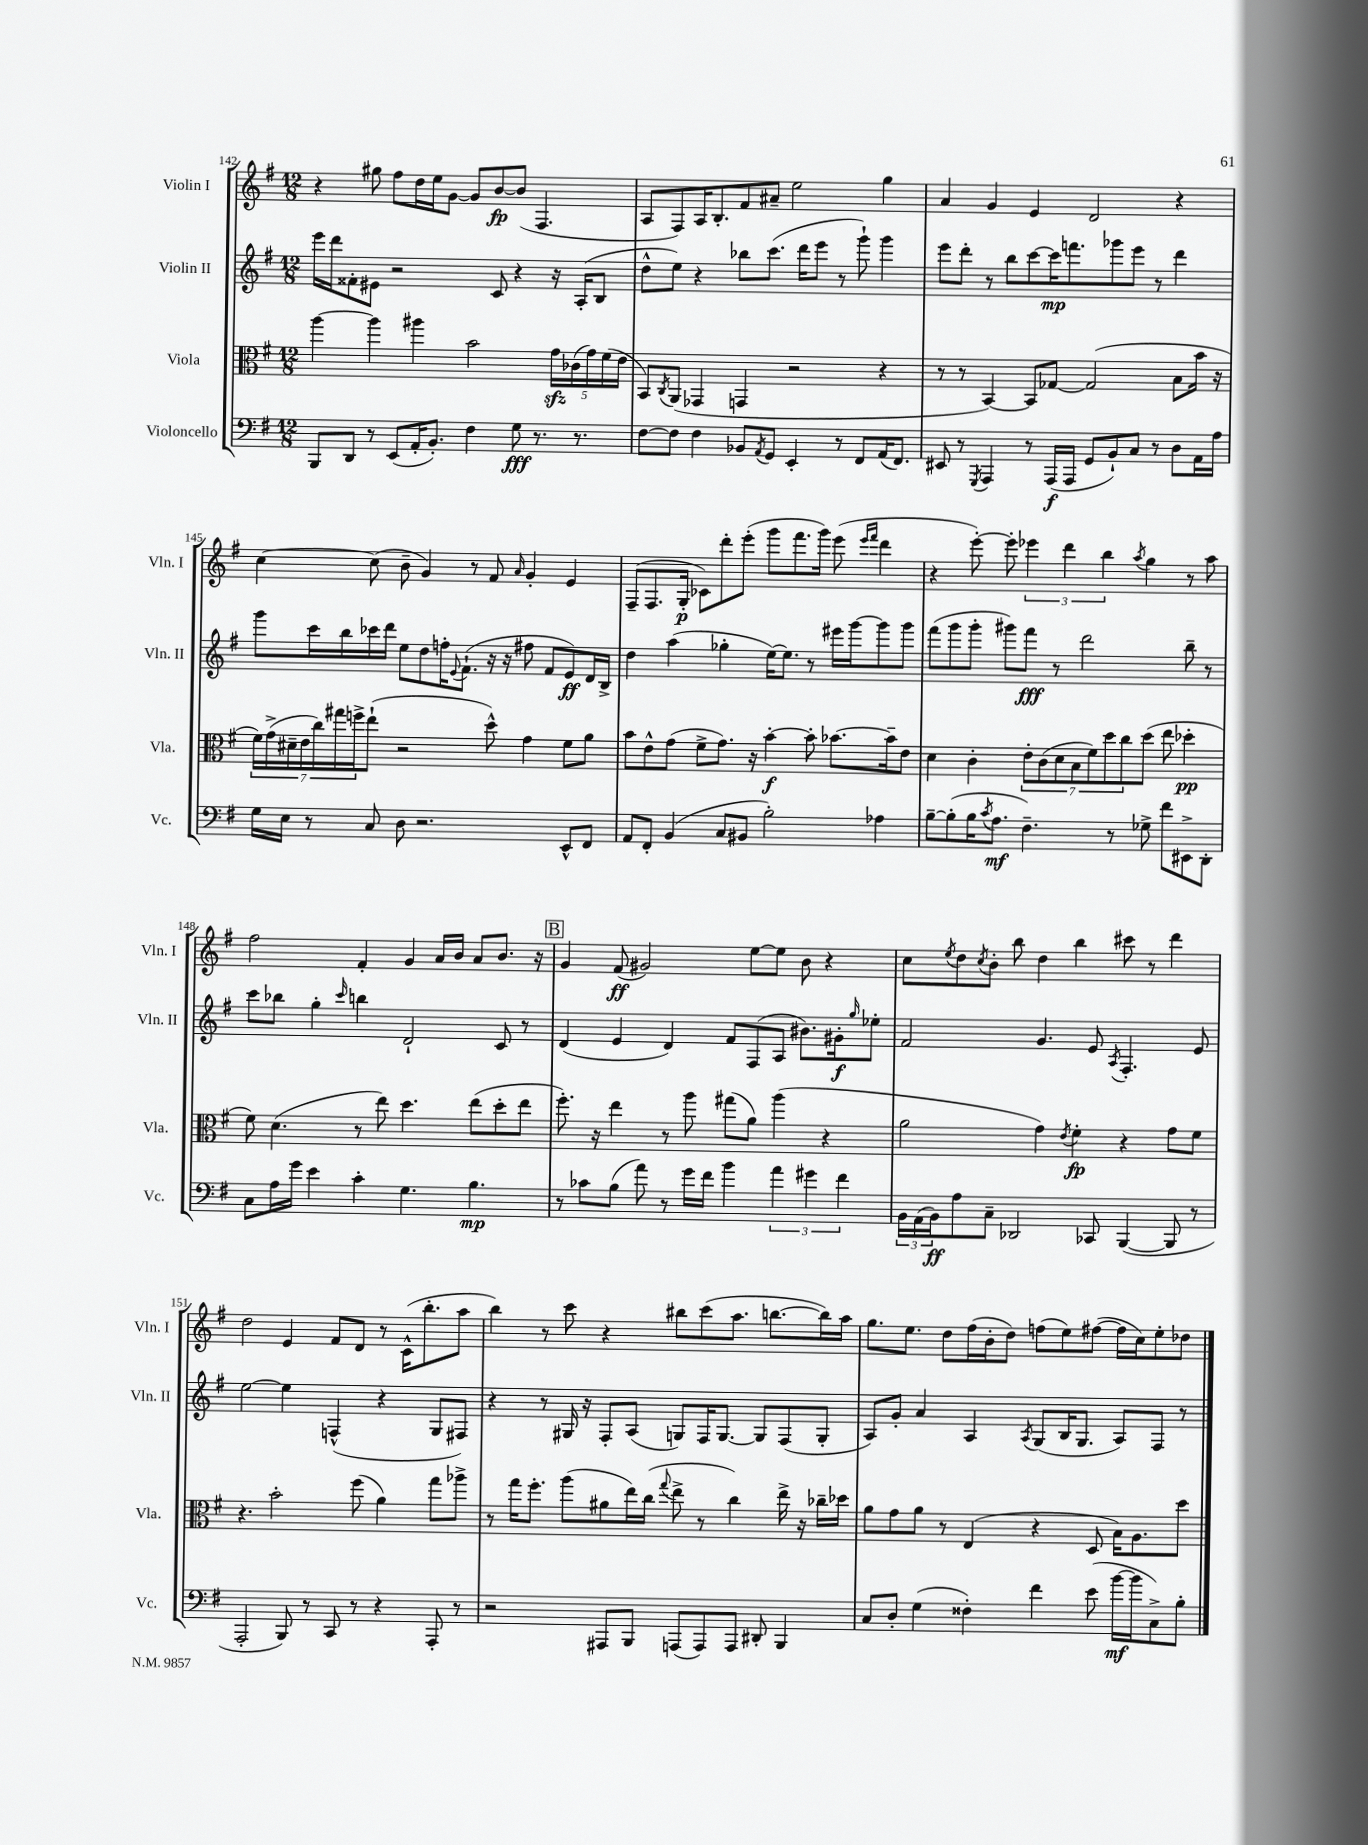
<<
\new StaffGroup <<
\new Staff = "s0" \with { instrumentName = "Violin I" shortInstrumentName = "Vln. I" } {
    \clef treble \key g \major \numericTimeSignature \time 12/8
    r4 gis''8 fis''8 d''16 e''16 g'8~ g'8 b'8~\fp b'8( fis4. |
    a8 fis8) a16 b8.-. fis'8 ais'8-- e''2 g''4 |
    a'4 g'4 e'4 d'2 r4 |
    c''4~ c''8( b'8-- g'4) r8 fis'8 \grace { a'16 } g'4-. e'4 |
    fis8--( fis8. g16-.\p ces'8) d'''8-. e'''8-.( g'''8 fis'''8. g'''16) e'''8( \grace { e'''16 fis'''16 } d'''4 |
    r4 e'''8~-.) e'''8-. \tuplet 3/2 { ees'''4 d'''4 b''4 } \acciaccatura { a''8 } g''4 r8 a''8 |
    fis''2 fis'4-. g'4 a'16 b'16 a'8 b'8. r16 |
    \mark \markup { \box "B" } g'4 fis'8\ff( gis'2) e''8~ e''8 b'8 r4 |
    c''8 \acciaccatura { e''8 } d''8 \acciaccatura { c''8 } b'8-. b''8 d''4 b''4 cis'''8 r8 d'''4 |
    d''2 e'4 fis'8 d'8 r8 c'16-^( b''8.-. a''8 |
    b''4) r8 c'''8 r4 bis''8 c'''8( a''8. b''8.~ b''16) a''16 |
    g''8. e''8. d''8 fis''16( b'16-. d''8) f''8( e''8) fis''8~( fis''16 c''16) e''8-. des''8 \bar "|." |
}
\new Staff = "s1" \with { instrumentName = "Violin II" shortInstrumentName = "Vln. II" } {
    \clef treble \key g \major \numericTimeSignature \time 12/8
    e'''16 d'''16 fisis'8-. eis'8 r2 c'8 r4 r16 a16-.( b8 |
    d''8-^ e''8) r4 bes''8 c'''8.( d'''16 e'''8 r8 g'''8-!) g'''4 |
    e'''8 d'''8-. r8 b''8 c'''8~ c'''16\mp f'''8. ges'''8 e'''8 r8 d'''4 |
    g'''8 c'''16 b''16 ces'''16 d'''16 e''8 d''8 f''16-. \appoggiatura { e'8 } fis'8.-!( r16 r16 fis''8 fis'8 e'8\ff) d'16 b16-> |
    d''4 a''4( ges''4-. e''16~) e''8. r8 eis'''16 g'''16~ g'''8 g'''8 |
    fis'''8( g'''8 g'''8-. gis'''8) fis'''8\fff r8 d'''2 b''8-- r8 |
    c'''8 bes''8 g''4-. \grace { c'''16 } b''4 d'2-! c'8 r8 |
    \mark \markup { \box "B" } d'4( e'4 d'4) fis'8 fis8( a8 bis'8.) gis'16-.\f \grace { g''16 } ees''8-. |
    fis'2 g'4. e'8 \acciaccatura { a8 } fis4.-. e'8 |
    e''2~ e''4 f4-^( r4 g8 fis8) |
    r4 r8 gis16 r16 fis8-. a8( g8) fis16 g8.~ g8 fis8( g8-. |
    a8) g'8-. a'4 a4 \acciaccatura { a8 } g8( b16 g8. a8) fis8 r8 \bar "|." |
}
\new Staff = "s2" \with { instrumentName = "Viola" shortInstrumentName = "Vla." } {
    \clef alto \key g \major \numericTimeSignature \time 12/8
    a''4~ a''4 ais''4 b'2 \tuplet 5/4 { g'16\sfz ces'16( g'16) fis'16( e'16 } |
    b,8) \acciaccatura { c8 } a,8( ges,4 g,4 r2 r4 |
    r8 r8 b,4~) b,8 ges8~ ges2( b8 b'16 r16 |
    \tuplet 7/4 { fis'16) g'16->( dis'16-- e'16 c''16) gis''16 f''16-> } e''8-!( r2 d''8-^) g'4 fis'8 a'8 |
    b'8 e'8-^ g'8( fis'8-> g'8.) r16 b'4~-.\f b'8-. bes'8.~ bes'16-- e'8 |
    d'4 c'4-. \tuplet 7/4 { e'8-. c'8( d'8 b8 fis'8) d''8 c''8 } d''8( e''8 des''4-.\pp |
    fis'8) d'4.( r8 e''8) d''4. e''8( d''8-. e''8 |
    \mark \markup { \box "B" } fis''8.-.) r16 e''4 r8 a''8 gis''8( a'8) a''4( r4 |
    a'2 g'4) \acciaccatura { e'8 } fis'4-.\fp r4 g'8 fis'8 |
    r4. b'2-. fis''8( a'4) g''8 aes''8-> |
    r8 g''16 fis''8.-. a''8( ais'8 e''16) c''16( \appoggiatura { g''8 } e''8-> r8 c''4) e''16-> r16 ces''16-- des''16 |
    a'8 g'8 a'8 r8 e4( r4 d8 b16) a8. d''8 \bar "|." |
}
\new Staff = "s3" \with { instrumentName = "Violoncello" shortInstrumentName = "Vc." } {
    \clef bass \key g \major \numericTimeSignature \time 12/8
    b,,8 d,8 r8 e,8( a,16-. b,8.-.) fis4 g8\fff r8. r8. |
    fis8~ fis8 fis4 bes,8 \acciaccatura { a,8 } g,8 e,4-. r8 fis,8 a,16( fis,8.) |
    eis,8 r8 \acciaccatura { g,,8 } a,,4 r8 a,,16\f( a,,16 g,8 b,8-!) c8 r8 d8 a,16 a16 |
    g16 e16 r8 c8 d8 r2. e,8-^ fis,8 |
    a,8 fis,8-. b,4( c8 bis,8 b2-.) aes4 |
    b8~-- b8-.( b16 \acciaccatura { c'8 } a8.\mf fis4.--) r8 ges8-> fis'8 eis,8-> d,8-. |
    c8 a16 g'16 e'4 c'4-. g4. b4.\mp |
    \mark \markup { \box "B" } r8 ces'8 b8( a'8) r8 g'16 fis'16 b'4 \tuplet 3/2 { a'4 gis'4 fis'4 } |
    \tuplet 3/2 { b,16 a,16( b,16\ff) } a8 c8-- des,2 ces,8 b,,4~( b,,8 r8 |
    a,,2-. b,,8) r8 c,8 r8 r4 a,,8-. r8 |
    r2 ais,,8 b,,8 a,,8( a,,8) a,,8 dis,8-. b,,4 |
    c8 d8-. g4( fisis4-.) fis'4 e'8( b'16~\mf b'16 c8->) b8-. \bar "|." |
}
>>
>>
\layout { \context { \Score currentBarNumber = #142 } }
